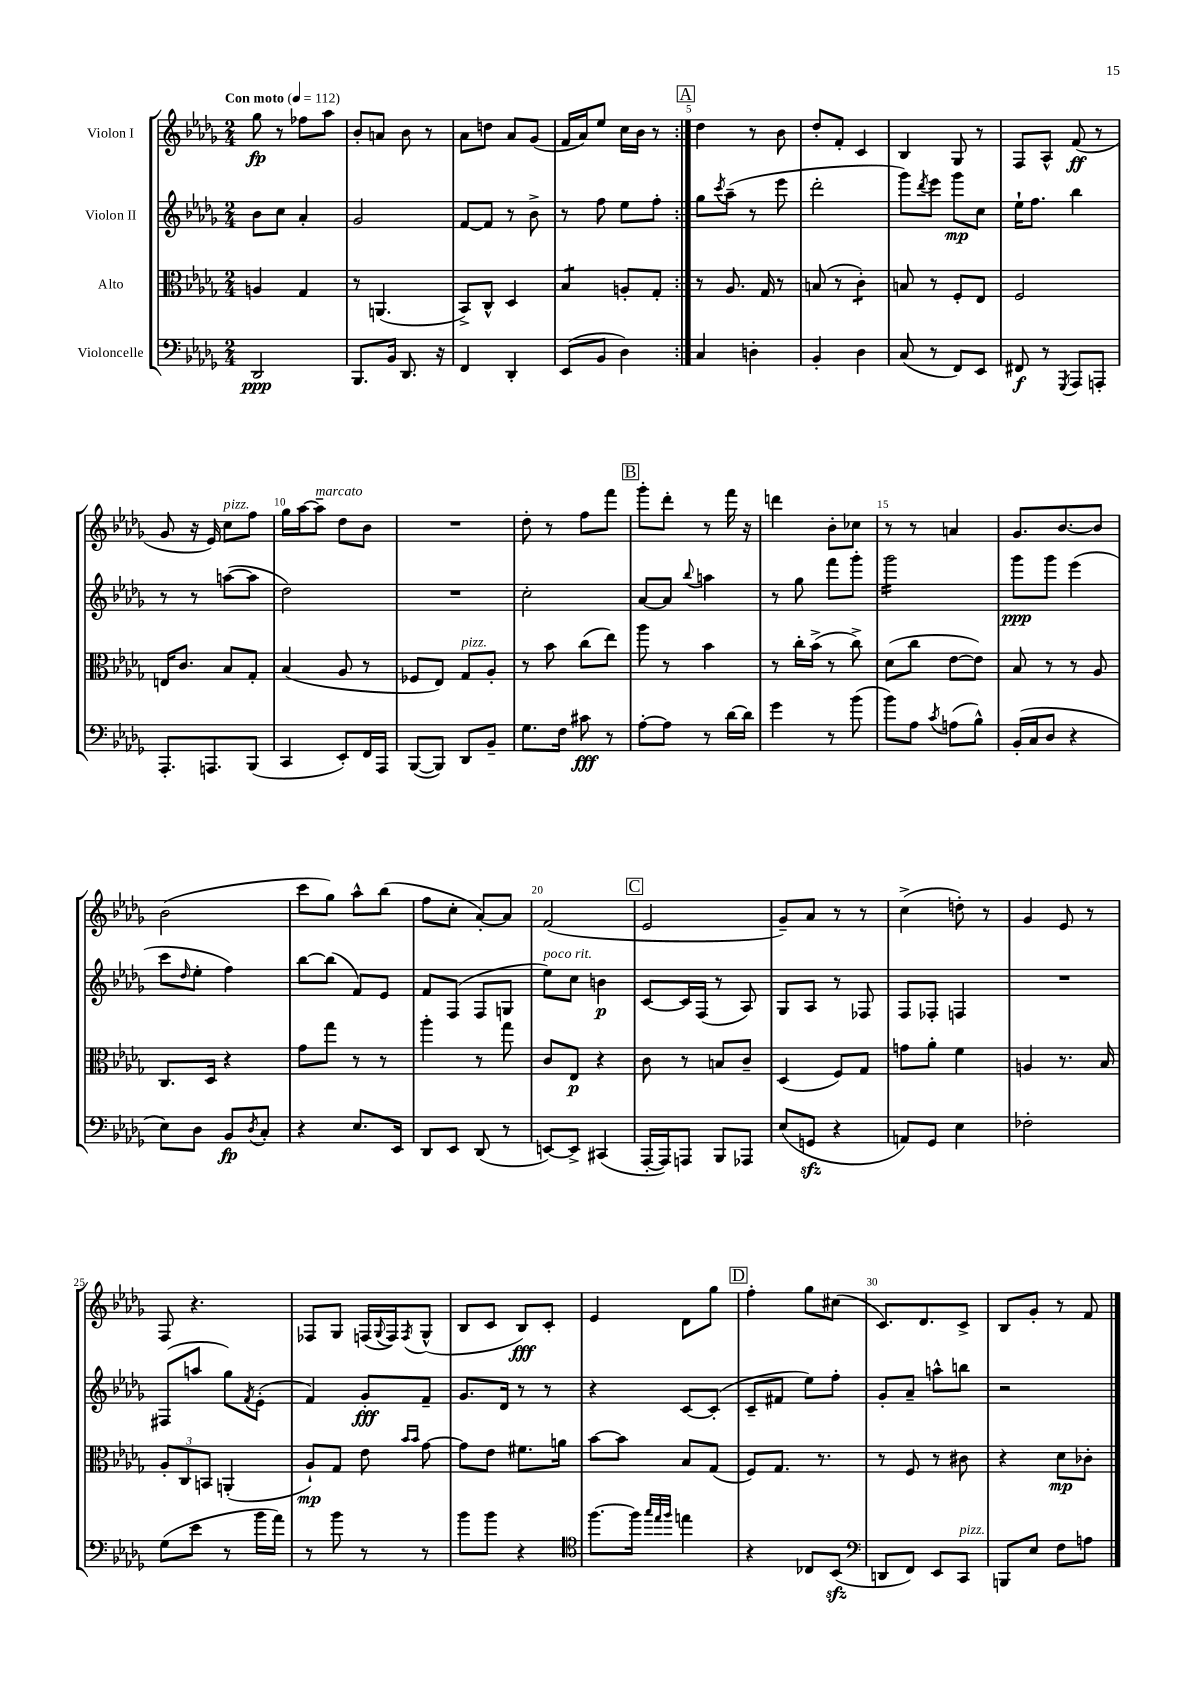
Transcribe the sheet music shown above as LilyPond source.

<<
\new StaffGroup <<
\new Staff = "s0" \with { instrumentName = "Violon I" } {
    \clef treble \key des \major \numericTimeSignature \time 2/4 \tempo "Con moto" 4 = 112
    \repeat volta 2 { ges''8\fp r8 fes''8 aes''8 |
    bes'8-. a'8 bes'8 r8 |
    aes'8 d''8 aes'8 ges'8( |
    f'16 aes'16) ees''8 c''16 bes'16 r8 | }
    \mark \markup { \box "A" } des''4 r8 bes'8 |
    des''8-. f'8-. c'4 |
    bes4 ges8 r8 |
    f8 aes8-^ f'8\ff( r8 |
    ges'8 r16 ees'16) c''8^\markup { \italic "pizz." } f''8 |
    ges''16 aes''16~ aes''8--^\markup { \italic "marcato" } des''8 bes'8 |
    R2 |
    des''8-. r8 f''8 f'''8 |
    \mark \markup { \box "B" } ges'''8-. des'''8-. r8 f'''16 r16 |
    d'''4 bes'8-. ces''8 |
    r8 r8 a'4 |
    ges'8. bes'8.~ bes'8 |
    bes'2( |
    c'''8 ges''8) aes''8-^ bes''8( |
    f''8 c''8-. aes'8~-.) aes'8 |
    f'2( |
    \mark \markup { \box "C" } ees'2 |
    ges'8--) aes'8 r8 r8 |
    c''4->( d''8-.) r8 |
    ges'4 ees'8 r8 |
    f8 r4. |
    fes8 ges8 f16( \appoggiatura { ges8 } f16) \acciaccatura { f8 } ges8-^( |
    bes8 c'8 bes8\fff) c'8-. |
    ees'4 des'8 ges''8 |
    \mark \markup { \box "D" } f''4-. ges''8 cis''8( |
    c'8.) des'8. c'8-> |
    bes8 ges'8-. r8 f'8 \bar "|." |
}
\new Staff = "s1" \with { instrumentName = "Violon II" } {
    \clef treble \key des \major \numericTimeSignature \time 2/4
    \repeat volta 2 { bes'8 c''8 aes'4-. |
    ges'2 |
    f'8~ f'8 r8 bes'8-> |
    r8 f''8 ees''8 f''8-. | }
    \mark \markup { \box "A" } ges''8 \acciaccatura { c'''8 } aes''8--( r8 ees'''8 |
    des'''2-. |
    ges'''8) \acciaccatura { des'''8 } ees'''8 ges'''8\mp c''8 |
    ees''16-! f''8. bes''4 |
    r8 r8 a''8~( a''8 |
    des''2) |
    R2 |
    c''2-. |
    \mark \markup { \box "B" } aes'8~ aes'8 \appoggiatura { bes''8 } a''4 |
    r8 ges''8 f'''8 ges'''8-. |
    ges'''2:16 |
    ges'''8\ppp ges'''8 ees'''4( |
    c'''8 \grace { des''16 } ees''8-. f''4) |
    bes''8~ bes''8( f'8) ees'8 |
    f'8 f8( f8 g8 |
    ees''8^\markup { \italic "poco rit." }) c''8 b'4\p |
    \mark \markup { \box "C" } c'8~ c'16 f16( r8 aes8) |
    ges8 aes8 r8 fes8 |
    f8 fes8-. f4 |
    R2 |
    fis8( a''8 ges''8) \acciaccatura { f'8 } ees'8-.( |
    f'4) ges'8-.\fff f'8-- |
    ges'8. des'16 r8 r8 |
    r4 c'8~ c'8-.( |
    \mark \markup { \box "D" } c'8-- fis'8 ees''8) f''8-. |
    ges'8-. aes'8-- a''8-^ b''8 |
    r2 \bar "|." |
}
\new Staff = "s2" \with { instrumentName = "Alto" } {
    \clef alto \key des \major \numericTimeSignature \time 2/4
    \repeat volta 2 { a4 ges4 |
    r8 a,4.( |
    bes,8->) c8-^ des4 |
    bes4:8 a8-. ges8-. | }
    \mark \markup { \box "A" } r8 aes8. ges16 r8 |
    b8( r8 c'4:8-.) |
    b8 r8 f8-. ees8 |
    f2 |
    e16 c'8. bes8 ges8-. |
    bes4( aes8 r8 |
    fes8 ees8) ges8^\markup { \italic "pizz." } aes8-. |
    r8 bes'8 c''8( ees''8) |
    \mark \markup { \box "B" } aes''8 r8 bes'4 |
    r8 c''16-. bes'16->( r8 c''8->) |
    des'8( c''8 ees'8~ ees'8) |
    bes8 r8 r8 aes8 |
    c8. des16 r4 |
    ges'8 ges''8 r8 r8 |
    aes''4-. r8 ges''8 |
    c'8 ees8\p r4 |
    \mark \markup { \box "C" } c'8 r8 b8 c'8-- |
    des4( f8) ges8 |
    g'8 aes'8-. f'4 |
    a4 r8. bes16 |
    \tuplet 3/2 { aes8-. c8 b,8 } a,4-.( |
    aes8-!\mp) ges8 ees'8 \grace { bes'16 bes'16 } ges'8~ |
    ges'8 ees'8 fis'8. a'16 |
    bes'8~ bes'8 bes8 ges8( |
    \mark \markup { \box "D" } f8) ges8. r8. |
    r8 f8 r8 cis'8 |
    r4 des'8\mp ces'8-. \bar "|." |
}
\new Staff = "s3" \with { instrumentName = "Violoncelle" } {
    \clef bass \key des \major \numericTimeSignature \time 2/4
    \repeat volta 2 { des,2\ppp |
    bes,,8. bes,16 des,8. r16 |
    f,4 des,4-. |
    ees,8( bes,8 des4) | }
    \mark \markup { \box "A" } c4 d4-. |
    bes,4-. des4 |
    c8( r8 f,8) ees,8 |
    fis,8\f r8 \acciaccatura { ges,,8 } aes,,8 a,,8-. |
    aes,,8.-. a,,8. bes,,8( |
    c,4 ees,8-.) f,16 aes,,16 |
    bes,,8~( bes,,8) des,8 bes,8-- |
    ges8. f16 cis'8\fff r8 |
    \mark \markup { \box "B" } aes8~-. aes8 r8 des'16~ des'16 |
    ges'4 r8 bes'8( |
    bes'8) aes8 \acciaccatura { c'8 } a8( bes8-^) |
    bes,16-.( c16 des8 r4 |
    ees8) des8 bes,8\fp \acciaccatura { des8 } c8-. |
    r4 ees8. ees,16 |
    des,8 ees,8 des,8( r8 |
    e,8~) e,8-> cis,4( |
    \mark \markup { \box "C" } aes,,16~-. aes,,16) a,,8 bes,,8 aes,,8 |
    ees8( g,8\sfz r4 |
    a,8) ges,8 ees4 |
    fes2-. |
    ges8( ees'8 r8 bes'16 aes'16) |
    r8 bes'8 r8 r8 |
    bes'8 bes'8 r4 |
    \clef tenor f''8.~ f''16 \grace { ges''32 ees''32 f''32 } e''4 |
    \mark \markup { \box "D" } r4 ces8 bes,8\sfz( |
    \clef bass d,8 f,8) ees,8 c,8^\markup { \italic "pizz." } |
    b,,8 ees8 f8 a8 \bar "|." |
}
>>
>>
\layout { \context { \Score \override BarNumber.break-visibility = ##(#f #t #t) barNumberVisibility = #(every-nth-bar-number-visible 5) } }
